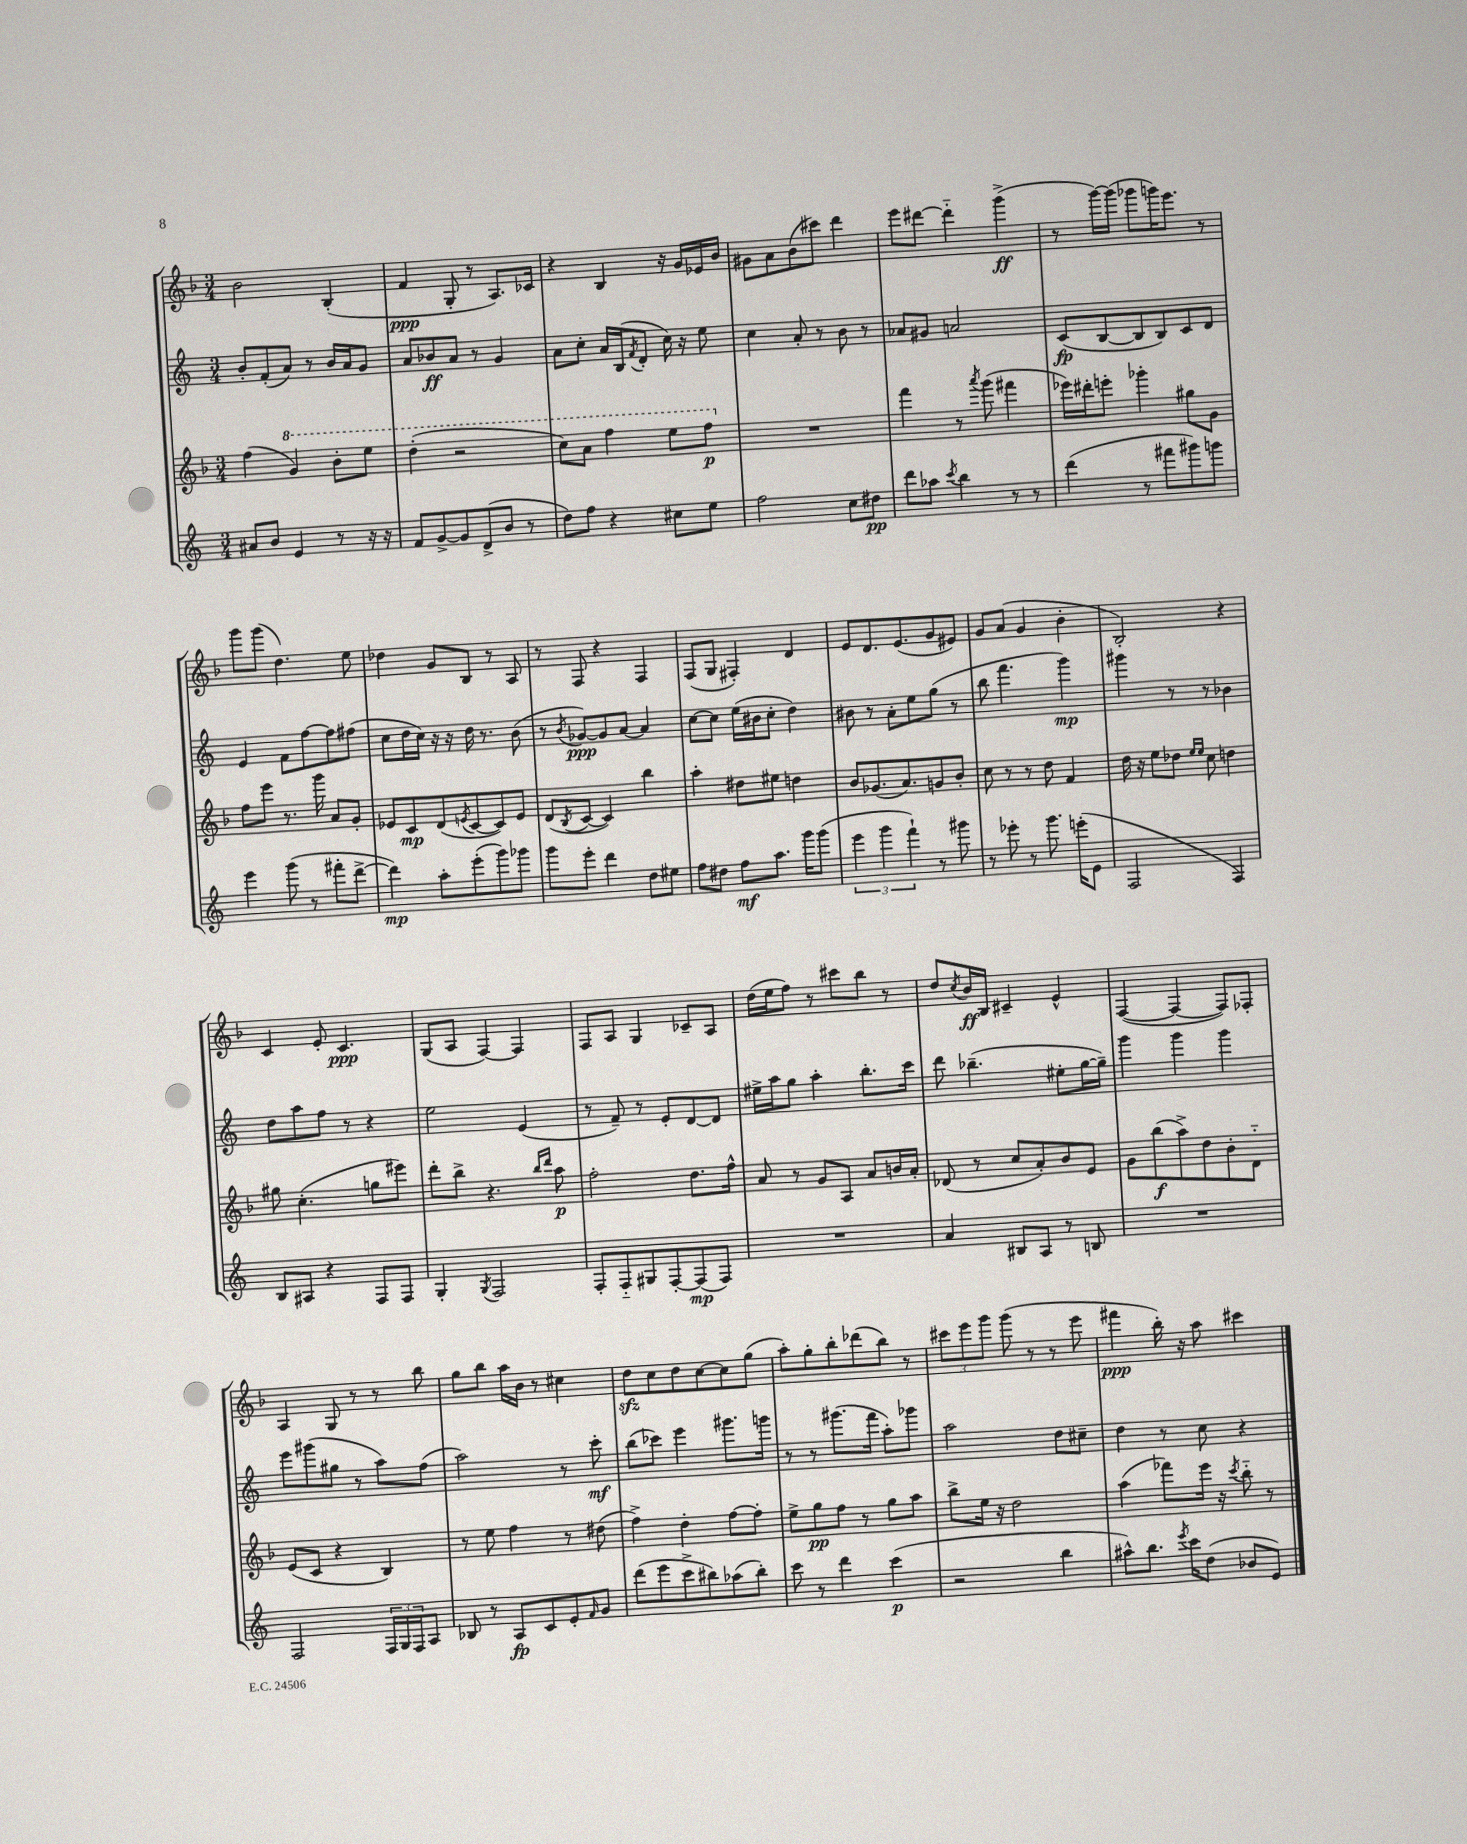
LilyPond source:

<<
\new StaffGroup <<
\new Staff = "s0" {
    \clef treble \key f \major \numericTimeSignature \time 3/4
    bes'2 bes4-.( |
    f'4\ppp g8-. r8 a8.) ces'16 |
    r4 bes4 r16 g'16 ees'16 bes'16 |
    gis'8 a'8 bes'8( cis'''8) d'''4 |
    e'''8 dis'''8~ dis'''4-_ g'''4->\ff( |
    r8 g'''16~) g'''16( ges'''8 g'''16) e'''8. r8 |
    g'''8 g'''8( d''4.) e''8 |
    des''4 g'8 bes8 r8 a8 |
    r8 f8 r4 f4 |
    f8( g8 fis4-.) d'4 |
    e'8 d'8. e'8.( g'8 eis'8) |
    g'8 a'8( g'4 bes'4-. |
    bes2-.) r4 |
    c'4 e'8-. c'4.\ppp |
    g8( a8 f4~) f4 |
    f8 a8 g4 ces'8-- a8 |
    d''16( e''16 f''8) r8 cis'''8 bes''8 r8 |
    d''8 \acciaccatura { c''8 } bes'16\ff bes16 cis'4-- e'4-^ |
    f4~( f4~ f8) fes8-. |
    a4 g8 r8 r8 bes''8 |
    g''8 bes''8 a''16 bes'16 r8 cis''4 |
    d''8\sfz c''8 d''8 c''8~ c''8 g''8( |
    a''8-.) g''8-. bes''8-. des'''8( bes''8) r8 |
    \tuplet 3/2 { cis'''8 e'''8 g'''8 } g'''8( r8 r8 e'''8 |
    fis'''4\ppp bes''16-.) r16 a''8 cis'''4 \bar "|." |
}
\new Staff = "s1" {
    \clef treble \key c \major \numericTimeSignature \time 3/4
    b'8-. f'8-.( a'8) r8 b'16 a'16 g'8 |
    a'8 bes'8\ff a'8 r8 g'4 |
    a'8 c''8-. a'16 b16( \acciaccatura { f'8 } d'8-. c''16) r16 e''8 |
    c''4 a'8-. r8 b'8 r8 |
    aes'8 gis'8 a'2 |
    c'8\fp( b8~ b8 b8) c'8 d'8 |
    e'4 f'8 f''8~ f''8 fis''8( |
    c''8 d''16 c''16) r16 r16 d''16 r8. b'8( |
    r8 \acciaccatura { b'8 } ges'8~\ppp) ges'8 a'8~ a'4 |
    c''8~ c''8 e''16( bis'16 c''8-. d''4) |
    bis'8 r8 a'8-. e''8 g''8( r8 |
    b''8 f'''4. g'''4\mp) |
    gis'''4 r8 r8 bes'4 |
    d''8 a''8 f''8 r8 r4 |
    e''2 e'4( |
    r8 f'8--) r8 e'8-. d'8~ d'8 |
    eis''16-> a''16 g''8 a''4-. b''8.-. c'''16 |
    d'''8 bes''4.--( eis''8-. g''16~ g''16--) |
    g'''4 g'''4 g'''4 |
    e'''8 gis'''8( gis''8 r8 a''8) f''8( |
    a''2) r8 c'''8-.\mf |
    b''8( ces'''8) e'''4 gis'''8. g'''16 |
    r8 r8 gis'''8.( f'''16 a''8-.) ges'''8 |
    a''2 d''8 cis''8-- |
    d''4 r8 c''8 r4 \bar "|." |
}
\new Staff = "s2" {
    \clef treble \key f \major \numericTimeSignature \time 3/4
    f''4( \ottava #1 g''4) bes''8-. e'''8 |
    d'''4-.( r2 |
    c'''8) a''8 f'''4 e'''8 f'''8\p \ottava #0 |
    R2. |
    f'''4 r8 \acciaccatura { a'''8 } g'''8( fis'''4 |
    ees'''16) dis'''16-. e'''8-. ges'''4-. gis''8 g'8 |
    f''8 e'''8 r8. g'''16 a'8 g'8-. |
    ees'8 c'8\mp d'8( \acciaccatura { e'8 } c'8~ c'8) e'8 |
    d'8( \acciaccatura { bes8 } c'8~ c'4) bes''4 |
    a''4-. dis''8 eis''8 d''4 |
    bes'8 ges'8.( a'8.) g'8 bes'8-. |
    c''8 r8 r8 d''8 f'4 |
    d''16 r16 e''8 des''8 \grace { e''16 e''16 } c''8 d''4 |
    gis''8 c''4.-.( g''8 eis'''8) |
    d'''8-. bes''8-> r4. \grace { bes''16 d'''16 } a''8\p |
    f''2-. d''8. f''16-^ |
    a'8 r8 g'8 a8 a'8 b'16 a'16-. |
    des'8( r8 c''8 a'8-.) bes'8 e'8 |
    g'8 bes''8\f( a''8->) d''8 bes'8-. d'8-_ |
    e'8( c'8 r4 bes4) |
    r8 e''8 f''4 r8 dis''8( |
    f''4->) d''4-. f''8~ f''8-. |
    e''8-> g''8\pp f''8 r8 g''8 a''8 |
    bes''8-> e''16 r16 d''2 |
    a''4( fes'''8) e'''16 r16 \acciaccatura { c'''8 } bes''8-_ r8 \bar "|." |
}
\new Staff = "s3" {
    \clef treble \key c \major \numericTimeSignature \time 3/4
    ais'8 b'8 e'4 r8 r16 r16 |
    f'8 g'8~-> g'8 d'8->( b'8 r8 |
    d''8) f''8 r4 cis''8 e''8 |
    f''2 c''8 dis''8\pp |
    d'''8 aes''8 \acciaccatura { c'''8 } b''4 r8 r8 |
    d'''4( r8 fis'''8 gis'''8) g'''8 |
    e'''4 g'''8( r8 fis'''8-. d'''8~-> |
    d'''4\mp) a''8-. e'''8-.( g'''8) ges'''8 |
    g'''8 e'''8-. d'''4 d''8 eis''8 |
    f''8 dis''8 f''8\mf a''8. g'''16 g'''8( |
    \tuplet 3/2 { e'''4 g'''4 f'''4-!) } r8 gis'''8 |
    r8 ees'''8-. r8 g'''8. e'''16-.( e'8 |
    f2 f4) |
    b8 ais8 r4 f8 f8 |
    g4-. \acciaccatura { g8 } f2 |
    f8-. f8-_ gis8 f8~-. f8\mp( f8) |
    R2. |
    a'4 bis8 a8 r8 b8 |
    R2. |
    f2 \tuplet 3/2 { f16 g16 f16 } a8 |
    bes8 r8 a8\fp c'8 e'8-. \grace { f'16 } g'8 |
    d'''8( e'''8 c'''8-> bis''8) aes''8( bis''8-.) |
    c'''8 r8 d'''4 c'''4\p( |
    r2 b''4 |
    ais''8-^) b''8. \acciaccatura { e'''8 } c'''16 d''8( bes'8 e'8) \bar "|." |
}
>>
>>
\layout { \context { \Score \remove "Bar_number_engraver" } }
